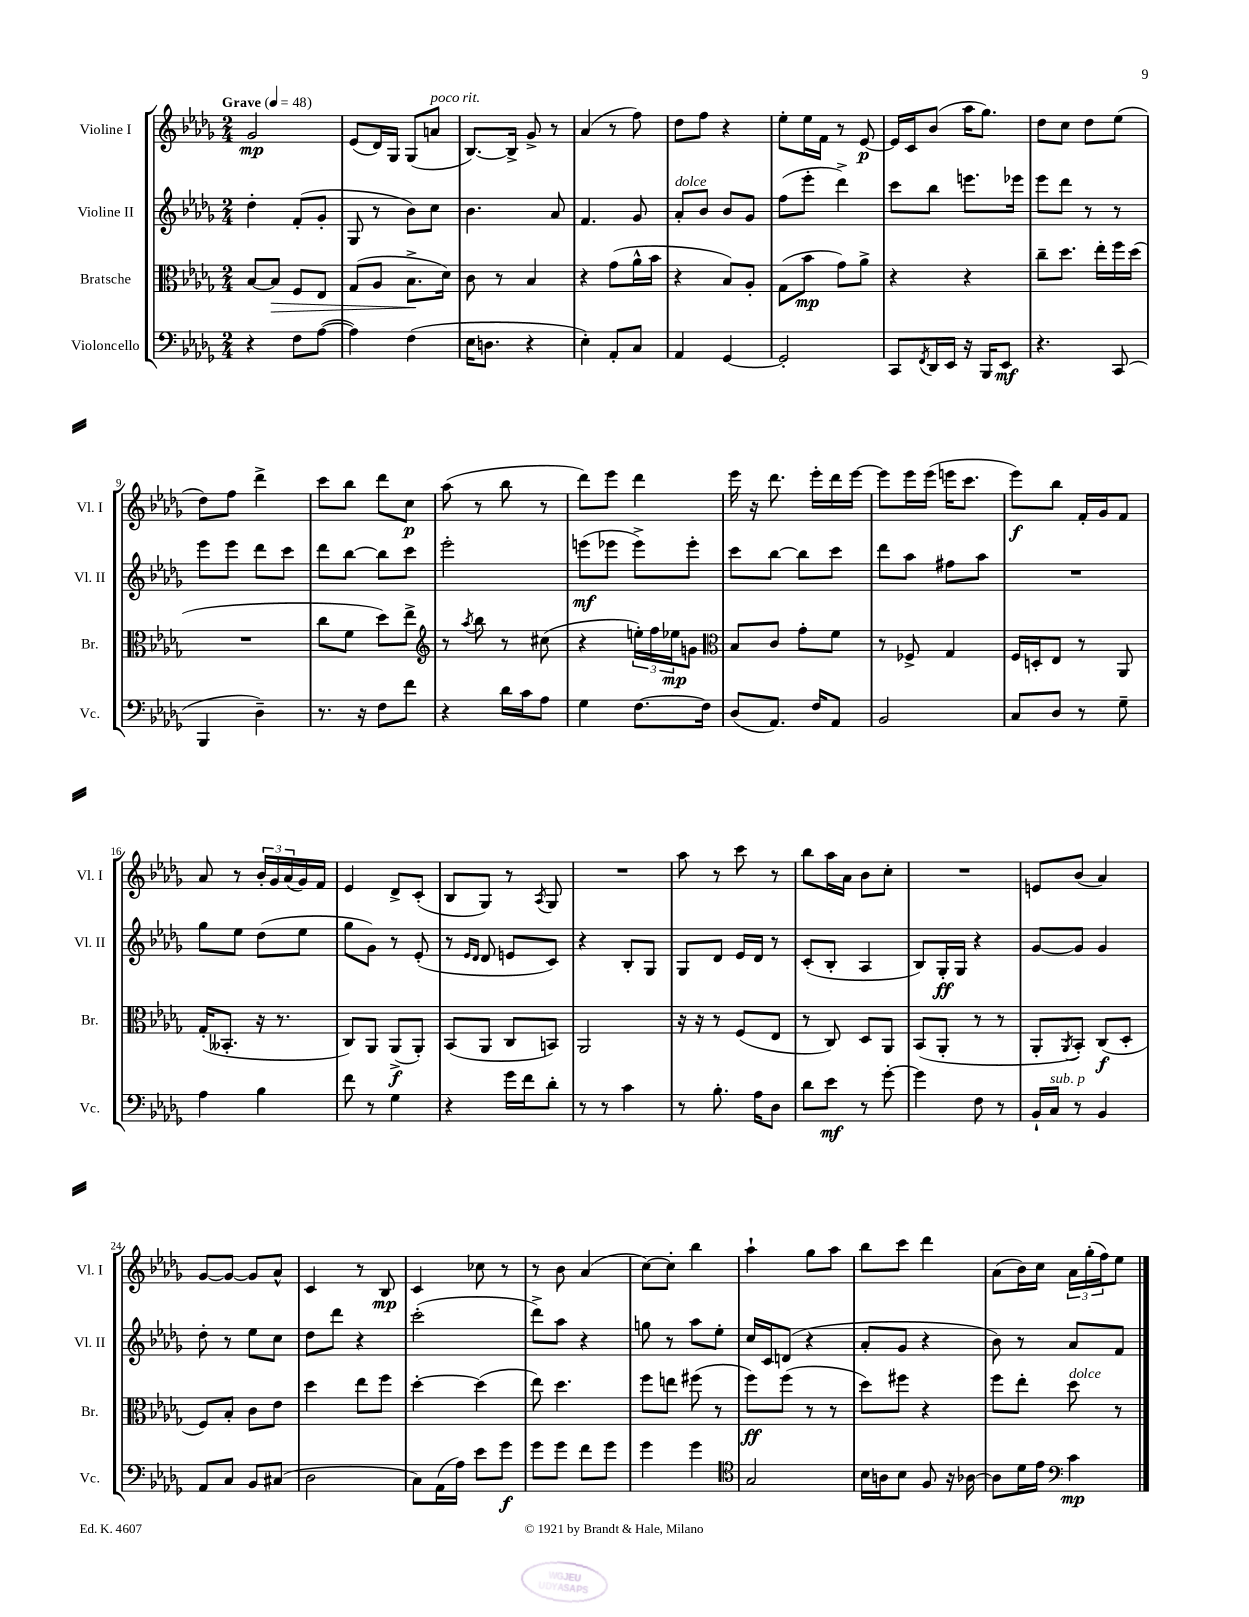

**kern	**dynam	**kern	**dynam	**kern	**dynam	**kern	**dynam
*part4	*part4	*part3	*part3	*part2	*part2	*part1	*part1
*staff4	*staff4	*staff3	*staff3	*staff2	*staff2	*staff1	*staff1
*I"Violoncello	*	*I"Bratsche	*	*I"Violine II	*	*I"Violine I	*
*I'Vc.	*	*I'Br.	*	*I'Vl. II	*	*I'Vl. I	*
*clefF4	*	*clefC3	*	*clefG2	*	*clefG2	*
*k[b-e-a-d-g-]	*	*k[b-e-a-d-g-]	*	*k[b-e-a-d-g-]	*	*k[b-e-a-d-g-]	*
*M2/4	*	*M2/4	*	*M2/4	*	*M2/4	*
*MM48	*	*MM48	*	*MM48	*	*MM48	*
=1	=1	=1	=1	=1	=1	=1	=1
!	!	!	!	!	!	!LO:TX:a:B:t=Grave	!
4r	.	[8B-/L	.	4dd-'\	.	2g-/	mp
!	!	!	!LO:HP:b	!	!	!	!
.	.	8B-/J]	>	.	.	.	.
8F\L	.	8F/L	.	(8f'/L	.	.	.
([8A-\J	.	8E-/J	.	8g-'/J	.	.	.
=2	=2	=2	=2	=2	=2	=2	=2
4A-\])	.	(8G-/L	.	8G-/	.	(8e-/L	.
.	.	8A-/J	.	8r	.	16d-/L)	.
.	.	.	.	.	.	16G-/JJ	.
(4F\	.	8.B-^\L	.	8b-\L)	.	(8G-/L	.
!	!	!	!	!	!	!LO:TX:a:i:t=poco rit.	!
.	.	.	.	8cc\J	.	8an/J	.
.	.	16d-\Jk)	]	.	.	.	.
=3	=3	=3	=3	=3	=3	=3	=3
16E-\KL	.	8c\	.	4.b-\	.	[8.B-/L)	.
8.Dn\J	.	.	.	.	.	.	.
.	.	8r	.	.	.	.	.
.	.	.	.	.	.	16B-^/Jk]	.
4r	.	4B-/	.	.	.	8g-^/	.
.	.	.	.	8a-/	.	8r	.
=4	=4	=4	=4	=4	=4	=4	=4
4E-'\)	.	4r	.	4.f/	.	(4a-/	.
8AA-'/L	.	(8g-\L	.	.	.	8r	.
8C/J	.	16a-^^\L	.	8g-/	.	8ff\)	.
.	.	16b-\JJ	.	.	.	.	.
=5	=5	=5	=5	=5	=5	=5	=5
!	!	!	!	!LO:TX:a:i:t=dolce	!	!	!
4AA-/	.	4r	.	8a-'/L	.	8dd-\L	.
.	.	.	.	8b-/J	.	8ff\J	.
[4GG-/	.	8B-/L)	.	8b-/L	.	4r	.
.	.	8A-'/J	.	8g-/J	.	.	.
=6	=6	=6	=6	=6	=6	=6	=6
2GG-'/]	.	(8G-\L	.	(8ff\L	.	8ee-'\L	.
.	.	8b-\J	mp	8eee-'\J	.	16ee-\L	.
.	.	.	.	.	.	16f\JJ	.
.	.	8g-\L)	.	4ddd-^\)	.	8r	.
.	.	8a-^\J	.	.	.	[8e-/	p
=7	=7	=7	=7	=7	=7	=7	=7
8CC/L	.	4r	.	8ccc\L	.	16e-/LL]	.
.	.	.	.	.	.	16c/J	.
8qFF/	.	.	.	.	.	.	.
16DD-/L	.	.	.	8bb-\J	.	(8b-/J	.
16EE-/JJ	.	.	.	.	.	.	.
16r	.	4r	.	8.eeen\L	.	16aa-\KL	.
16BBB-/KL	.	.	.	.	.	8.gg-\J)	.
8EE-/J	mf	.	.	.	.	.	.
.	.	.	.	16eee-X\Jk	.	.	.
=8	=8	=8	=8	=8	=8	=8	=8
4.r	.	8cc~\L	.	8eee-\L	.	8dd-\L	.
.	.	8.dd-\J	.	8ddd-\J	.	8cc\J	.
.	.	.	.	8r	.	8dd-\L	.
.	.	16ee-'\LL	.	.	.	.	.
(8CC/	.	16ff\	.	8r	.	(8ee-\J	.
.	.	(16dd-\JJ	.	.	.	.	.
!!LO:LB:g=z
=9	=9	=9	=9	=9	=9	=9	=9
4BBB-/	.	2r	.	8eee-\L	.	8dd-\L)	.
.	.	.	.	8eee-\J	.	8ff\J	.
4D-~\)	.	.	.	8ddd-\L	.	4ddd-^\	.
.	.	.	.	8ccc\J	.	.	.
=10	=10	=10	=10	=10	=10	=10	=10
8.r	.	8cc\L	.	8ddd-\L	.	8ccc\L	.
.	.	8f\J	.	[8bb-\J	.	8bb-\J	.
16r	.	.	.	.	.	.	.
8F\L	.	8dd-\L)	.	8bb-\L]	.	8ddd-\L	.
8f\J	.	8ee-^\J	.	8ccc\J	.	8cc\J	p
=11	=11	=11	=11	=11	=11	=11	=11
*	*	*clefG2	*	*	*	*	*
4r	.	8r	.	2eee-'\	.	(8aa-\	.
.	.	8qaa-/	.	.	.	.	.
.	.	8bb-\	.	.	.	8r	.
16d-\LL	.	8r	.	.	.	8bb-\	.
16c\J	.	.	.	.	.	.	.
8A-\J	.	(8cc#X\	.	.	.	8r	.
=12	=12	=12	=12	=12	=12	=12	=12
4G-\	.	4r	.	(8eeen\L	mf	8ddd-\L)	.
.	.	.	.	8eee-X\J	.	8eee-\J	.
[8.F\L	.	24een'\LL)	.	8eee-^\L)	.	4ddd-\	.
.	.	24ff\	.	.	.	.	.
.	.	24ee-X\J	mp	.	.	.	.
.	.	8gn\J	.	8eee-'\J	.	.	.
16F\Jk]	.	.	.	.	.	.	.
=13	=13	=13	=13	=13	=13	=13	=13
*	*	*clefC3	*	*	*	*	*
(8D-/L	.	8B-/L	.	8ccc\L	.	16eee-\	.
.	.	.	.	.	.	16r	.
8.AA-/J)	.	8c/J	.	[8bb-\J	.	8.ddd-\	.
.	.	8g-'\L	.	8bb-\L]	.	.	.
16F/KL	.	.	.	.	.	16eee-'\LL	.
8AA-/J	.	8f\J	.	8ccc\J	.	16ddd-\	.
.	.	.	.	.	.	[16eee-\JJ	.
=14	=14	=14	=14	=14	=14	=14	=14
2BB-/	.	8r	.	8ddd-\L	.	8eee-\L]	.
.	.	8F-X^/	.	8aa-\J	.	16eee-\L	.
.	.	.	.	.	.	(16eee-\JJ	.
.	.	4G-/	.	8ff#X\L	.	16eeen\KL	.
.	.	.	.	.	.	8.ccc\J	.
.	.	.	.	8aa-\J	.	.	.
=15	=15	=15	=15	=15	=15	=15	=15
8C/L	.	16F/LL	.	2r	.	8eee-\L)	f
.	.	16Dn'/J	.	.	.	.	.
8D-/J	.	8E-/J	.	.	.	8bb-\J	.
8r	.	8r	.	.	.	16f'/LL	.
.	.	.	.	.	.	16g-/J	.
8G-~\	.	8AA-/	.	.	.	8f/J	.
!!LO:LB:g=z
=16	=16	=16	=16	=16	=16	=16	=16
4A-\	.	(16G-'/KL	.	8gg-\L	.	8a-/	.
.	.	8.BB--X'/J	.	.	.	.	.
.	.	.	.	8ee-\J	.	8r	.
4B-\	.	16r	.	(8dd-\L	.	24b-'/LL	.
.	.	.	.	.	.	24g-/	.
.	.	8.r	.	.	.	.	.
.	.	.	.	.	.	(24a-/	.
.	.	.	.	8ee-\J	.	16g-/)	.
.	.	.	.	.	.	16f/JJ	.
=17	=17	=17	=17	=17	=17	=17	=17
8f\	.	8C/L)	.	8gg-\L	.	4e-/	.
8r	.	8AA-/J	.	8g-\J)	.	.	.
4G-\	.	(8AA-^/L	f	8r	.	8d-^/L	.
.	.	8AA-'/J)	.	(8e-'/	.	(8c'/J	.
=18	=18	=18	=18	=18	=18	=18	=18
4r	.	(8BB-/L	.	8r	.	8B-/L	.
.	.	.	.	16qqe-/LL	.	.	.
.	.	.	.	16qqd-/JJ	.	.	.
.	.	8AA-/J	.	8d-/	.	8G-/J)	.
16g-\LL	.	8C/L	.	8en/L	.	8r	.
16f\J	.	.	.	.	.	.	.
.	.	.	.	.	.	8qA-/	.
8d-'\J	.	8BBn/J)	.	8c/J)	.	8G-/	.
=19	=19	=19	=19	=19	=19	=19	=19
8r	.	2AA-/	.	4r	.	2r	.
8r	.	.	.	.	.	.	.
4c\	.	.	.	8B-'/L	.	.	.
.	.	.	.	8G-/J	.	.	.
=20	=20	=20	=20	=20	=20	=20	=20
8r	.	16r	.	8G-/L	.	8aa-\	.
.	.	16r	.	.	.	.	.
8.B-'\	.	8r	.	8d-/J	.	8r	.
.	.	(8F/L	.	16e-/LL	.	8ccc\	.
16A-\KL	.	.	.	16d-/JJ	.	.	.
8D-\J	.	8E-/J	.	8r	.	8r	.
=21	=21	=21	=21	=21	=21	=21	=21
8d-\L	.	8r	.	(8c'/L	.	8bb-\L	.
8e-\J	mf	8C/)	.	8B-'/J	.	16aa-\L	.
.	.	.	.	.	.	16a-\JJ	.
8r	.	8D-/L	.	4A-/	.	8b-\L	.
[8g-'\	.	8AA-/J	.	.	.	8cc'\J	.
=22	=22	=22	=22	=22	=22	=22	=22
4g-\]	.	(8BB-/L	.	8B-/L)	.	2r	.
.	.	8AA-'/J	.	16G-'/L	ff	.	.
.	.	.	.	16G-/JJ	.	.	.
8F\	.	8r	.	4r	.	.	.
8r	.	8r	.	.	.	.	.
=23	=23	=23	=23	=23	=23	=23	=23
16BB-`/LL	.	8AA-'/L	.	[8g-/L	.	8en/L	.
!LO:TX:a:i:t=sub. p	!	!	!	!	!	!	!
16C/JJ	.	.	.	.	.	.	.
.	.	8qAA-/	.	.	.	.	.
8r	.	8BB-'/J)	.	8g-/J]	.	(8b-/J	.
4BB-/	.	(8C/L	f	4g-/	.	4a-/)	.
.	.	8D-'/J	.	.	.	.	.
!!LO:LB:g=z
=24	=24	=24	=24	=24	=24	=24	=24
8AA-/L	.	8F/L)	.	8dd-'\	.	[8g-/L	.
8C/J	.	8B-'/J	.	8r	.	8g-/J_	.
8BB-/L	.	8c\L	.	8ee-\L	.	8g-/L]	.
(8C#X/J	.	8e-\J	.	8cc\J	.	8a-^^/J	.
=25	=25	=25	=25	=25	=25	=25	=25
2D-\	.	4dd-\	.	8dd-\L	.	4c/	.
.	.	.	.	8ddd-\J	.	.	.
.	.	8ee-\L	.	4r	.	8r	.
.	.	8ff\J	.	.	.	8B-/	mp
=26	=26	=26	=26	=26	=26	=26	=26
8C\L)	.	[4dd-'\	.	(2ccc'\	.	4c/	.
(16AA-\L	.	.	.	.	.	.	.
16A-\JJ)	.	.	.	.	.	.	.
8e-\L	.	(4dd-\]	.	.	.	8cc-X\	.
8g-\J	f	.	.	.	.	8r	.
=27	=27	=27	=27	=27	=27	=27	=27
8g-\L	.	8ee-\)	.	8ddd-^\L)	.	8r	.
8g-\J	.	4.dd-\	.	8aa-\J	.	8b-\	.
8f\L	.	.	.	4r	.	(4a-/	.
8g-\J	.	.	.	.	.	.	.
=28	=28	=28	=28	=28	=28	=28	=28
4g-\	.	8ff\L	.	8ggn\	.	[8cc\L)	.
.	.	8een\J	.	8r	.	8cc'\J]	.
4g-\	.	(8ff#X\	.	8aa-\L	.	4bb-\	.
.	.	8r	.	8ee-'\J	.	.	.
=29	=29	=29	=29	=29	=29	=29	=29
*clefC4	*	*	*	*	*	*	*
2G-/	.	8ff\L)	ff	16cc/LL	.	4aa-`\	.
.	.	.	.	16c/J	.	.	.
.	.	(8ff\J	.	(8dn/J	.	.	.
.	.	8r	.	4r	.	8gg-\L	.
.	.	8r	.	.	.	8aa-\J	.
=30	=30	=30	=30	=30	=30	=30	=30
16B-\LL	.	8dd-\L)	.	8a-'/L	.	8bb-\L	.
16An\J	.	.	.	.	.	.	.
8B-\J	.	8ff#X\J	.	8g-/J	.	8ccc\J	.
8F/	.	4r	.	4r	.	4ddd-\	.
16r	.	.	.	.	.	.	.
[16A-X\	.	.	.	.	.	.	.
=31	=31	=31	=31	=31	=31	=31	=31
8A-\L]	.	8ff\L	.	8b-\)	.	(8a-\L	.
16d-\L	.	8ee-'\J	.	8r	.	16b-\L)	.
16e-\JJ	.	.	.	.	.	16cc\JJ	.
*clefF4	*	*	*	*	*	*	*
!	!	!LO:TX:a:i:t=dolce	!	!	!	!	!
4c\	mp	8dd-\	.	8a-/L	.	24a-\LL	.
.	.	.	.	.	.	(24gg-'\	.
.	.	.	.	.	.	24ff\J)	.
.	.	8r	.	8f/J	.	8ee-\J	.
==	==	==	==	==	==	==	==
*-	*-	*-	*-	*-	*-	*-	*-
